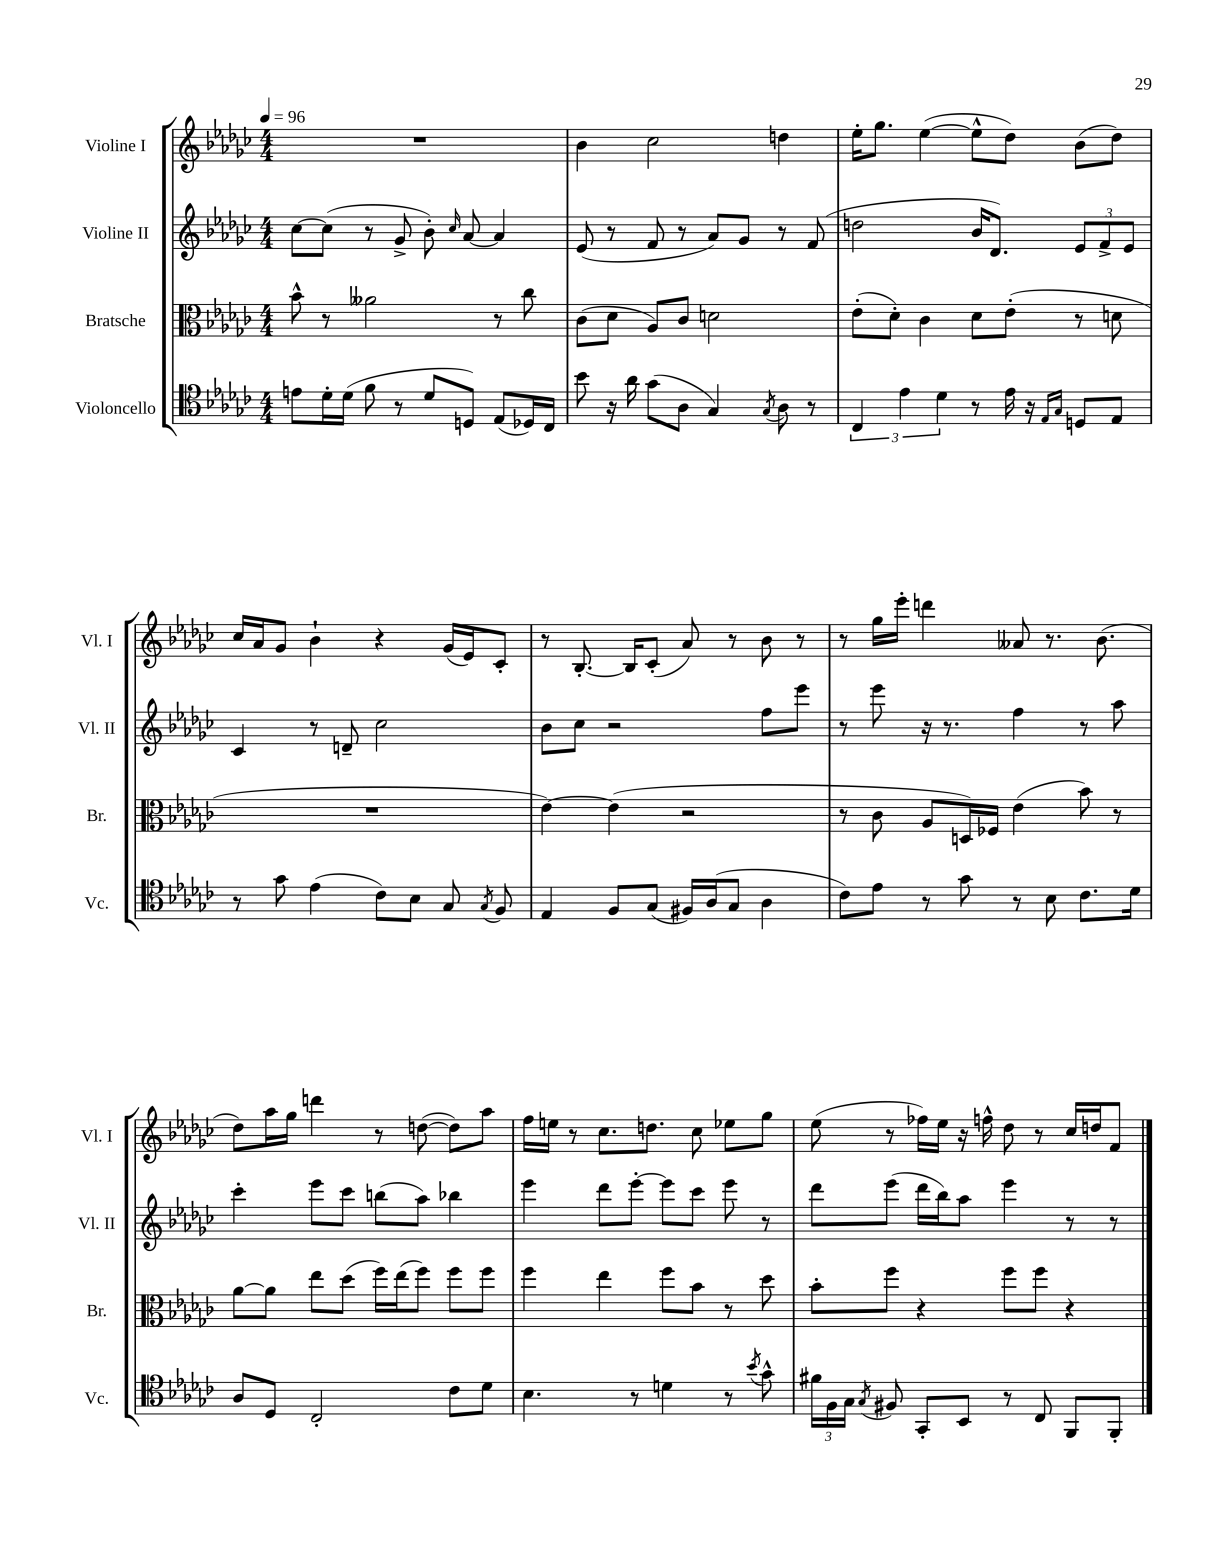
<<
\new StaffGroup <<
\new Staff = "s0" \with { instrumentName = "Violine I" shortInstrumentName = "Vl. I" } {
    \clef treble \key ges \major \numericTimeSignature \time 4/4 \tempo 4 = 96
    \autoBeamOff R1 |
    bes'4 ces''2 d''4 |
    ees''16[-. ges''8.] ees''4~( ees''8[-^ des''8]) bes'8[( des''8]) |
    ces''16[ aes'16 ges'8] bes'4-! r4 ges'16[( ees'16) ces'8]-. |
    r8 bes8.~-. bes16[ ces'8]-.( aes'8) r8 bes'8 r8 |
    r8 ges''16[ ees'''16]-. d'''4 aeses'8 r8. bes'8.( |
    des''8[) aes''16 ges''16] d'''4 r8 d''8~( d''8[) aes''8] |
    f''16[ e''16] r8 ces''8.[ d''8.] ces''8 ees''8[ ges''8] |
    ees''8( r8 fes''16[) ees''16] r16 f''16-^ des''8 r8 ces''16[ d''16 f'8] \bar "|." |
}
\new Staff = "s1" \with { instrumentName = "Violine II" shortInstrumentName = "Vl. II" } {
    \clef treble \key ges \major \numericTimeSignature \time 4/4
    \autoBeamOff ces''8[~ ces''8]( r8 ges'8-> bes'8-.) \grace { ces''16 } aes'8~ aes'4 |
    ees'8( r8 f'8 r8 aes'8[) ges'8] r8 f'8( |
    d''2 bes'16[ des'8.]) \tuplet 3/2 { ees'8[ f'8-> ees'8] } |
    ces'4 r8 d'8-- ces''2 |
    bes'8[ ces''8] r2 f''8[ ees'''8] |
    r8 ees'''8 r16 r8. f''4 r8 aes''8 |
    ces'''4-. ees'''8[ ces'''8] b''8[( aes''8]) bes''4 |
    ees'''4 des'''8[ ees'''8]~-. ees'''8[ ces'''8] ees'''8 r8 |
    des'''8[ ees'''8]( des'''16[ bes''16) aes''8] ees'''4 r8 r8 \bar "|." |
}
\new Staff = "s2" \with { instrumentName = "Bratsche" shortInstrumentName = "Br." } {
    \clef alto \key ges \major \numericTimeSignature \time 4/4
    \autoBeamOff bes'8-^ r8 aeses'2 r8 ces''8 |
    ces'8[( des'8] aes8[) ces'8] d'2 |
    ees'8[-.( des'8]-.) ces'4 des'8[ ees'8]-.( r8 d'8 |
    R1 |
    ees'4~) ees'4( r2 |
    r8 ces'8 aes8[ d16) fes16] ees'4( bes'8) r8 |
    aes'8[~ aes'8] ees''8[ des''8]( f''16[) ees''16( f''8]) f''8[ f''8] |
    f''4 ees''4 f''8[ bes'8] r8 des''8 |
    bes'8[-. f''8] r4 f''8[ f''8] r4 \bar "|." |
}
\new Staff = "s3" \with { instrumentName = "Violoncello" shortInstrumentName = "Vc." } {
    \clef tenor \key ges \major \numericTimeSignature \time 4/4
    \autoBeamOff e'8[ des'16-. des'16]( f'8 r8 des'8[ d8]) ees8[( des16) ces16] |
    bes'8 r16 aes'16 ges'8[( aes8] ges4) \acciaccatura { ges8 } aes8 r8 |
    \tuplet 3/2 { ces4 ees'4 des'4 } r8 ees'16 r16 \grace { ees16[ ges16] } d8[ ees8] |
    r8 ges'8 ees'4( ces'8[) bes8] ges8 \acciaccatura { ges8 } f8 |
    ees4 f8[ ges8]( fis16[) aes16( ges8] aes4 |
    ces'8[) ees'8] r8 ges'8 r8 bes8 ces'8.[ des'16] |
    aes8[ des8] ces2-. ces'8[ des'8] |
    bes4. r8 d'4 r8 \acciaccatura { bes'8 } ges'8-^ |
    \tuplet 3/2 { fis'16[ f16 ges16] } \acciaccatura { ges8 } fis8 ges,8[-. bes,8] r8 ces8 f,8[ f,8]-. \bar "|." |
}
>>
>>
\layout { \context { \Score \remove "Bar_number_engraver" } }
